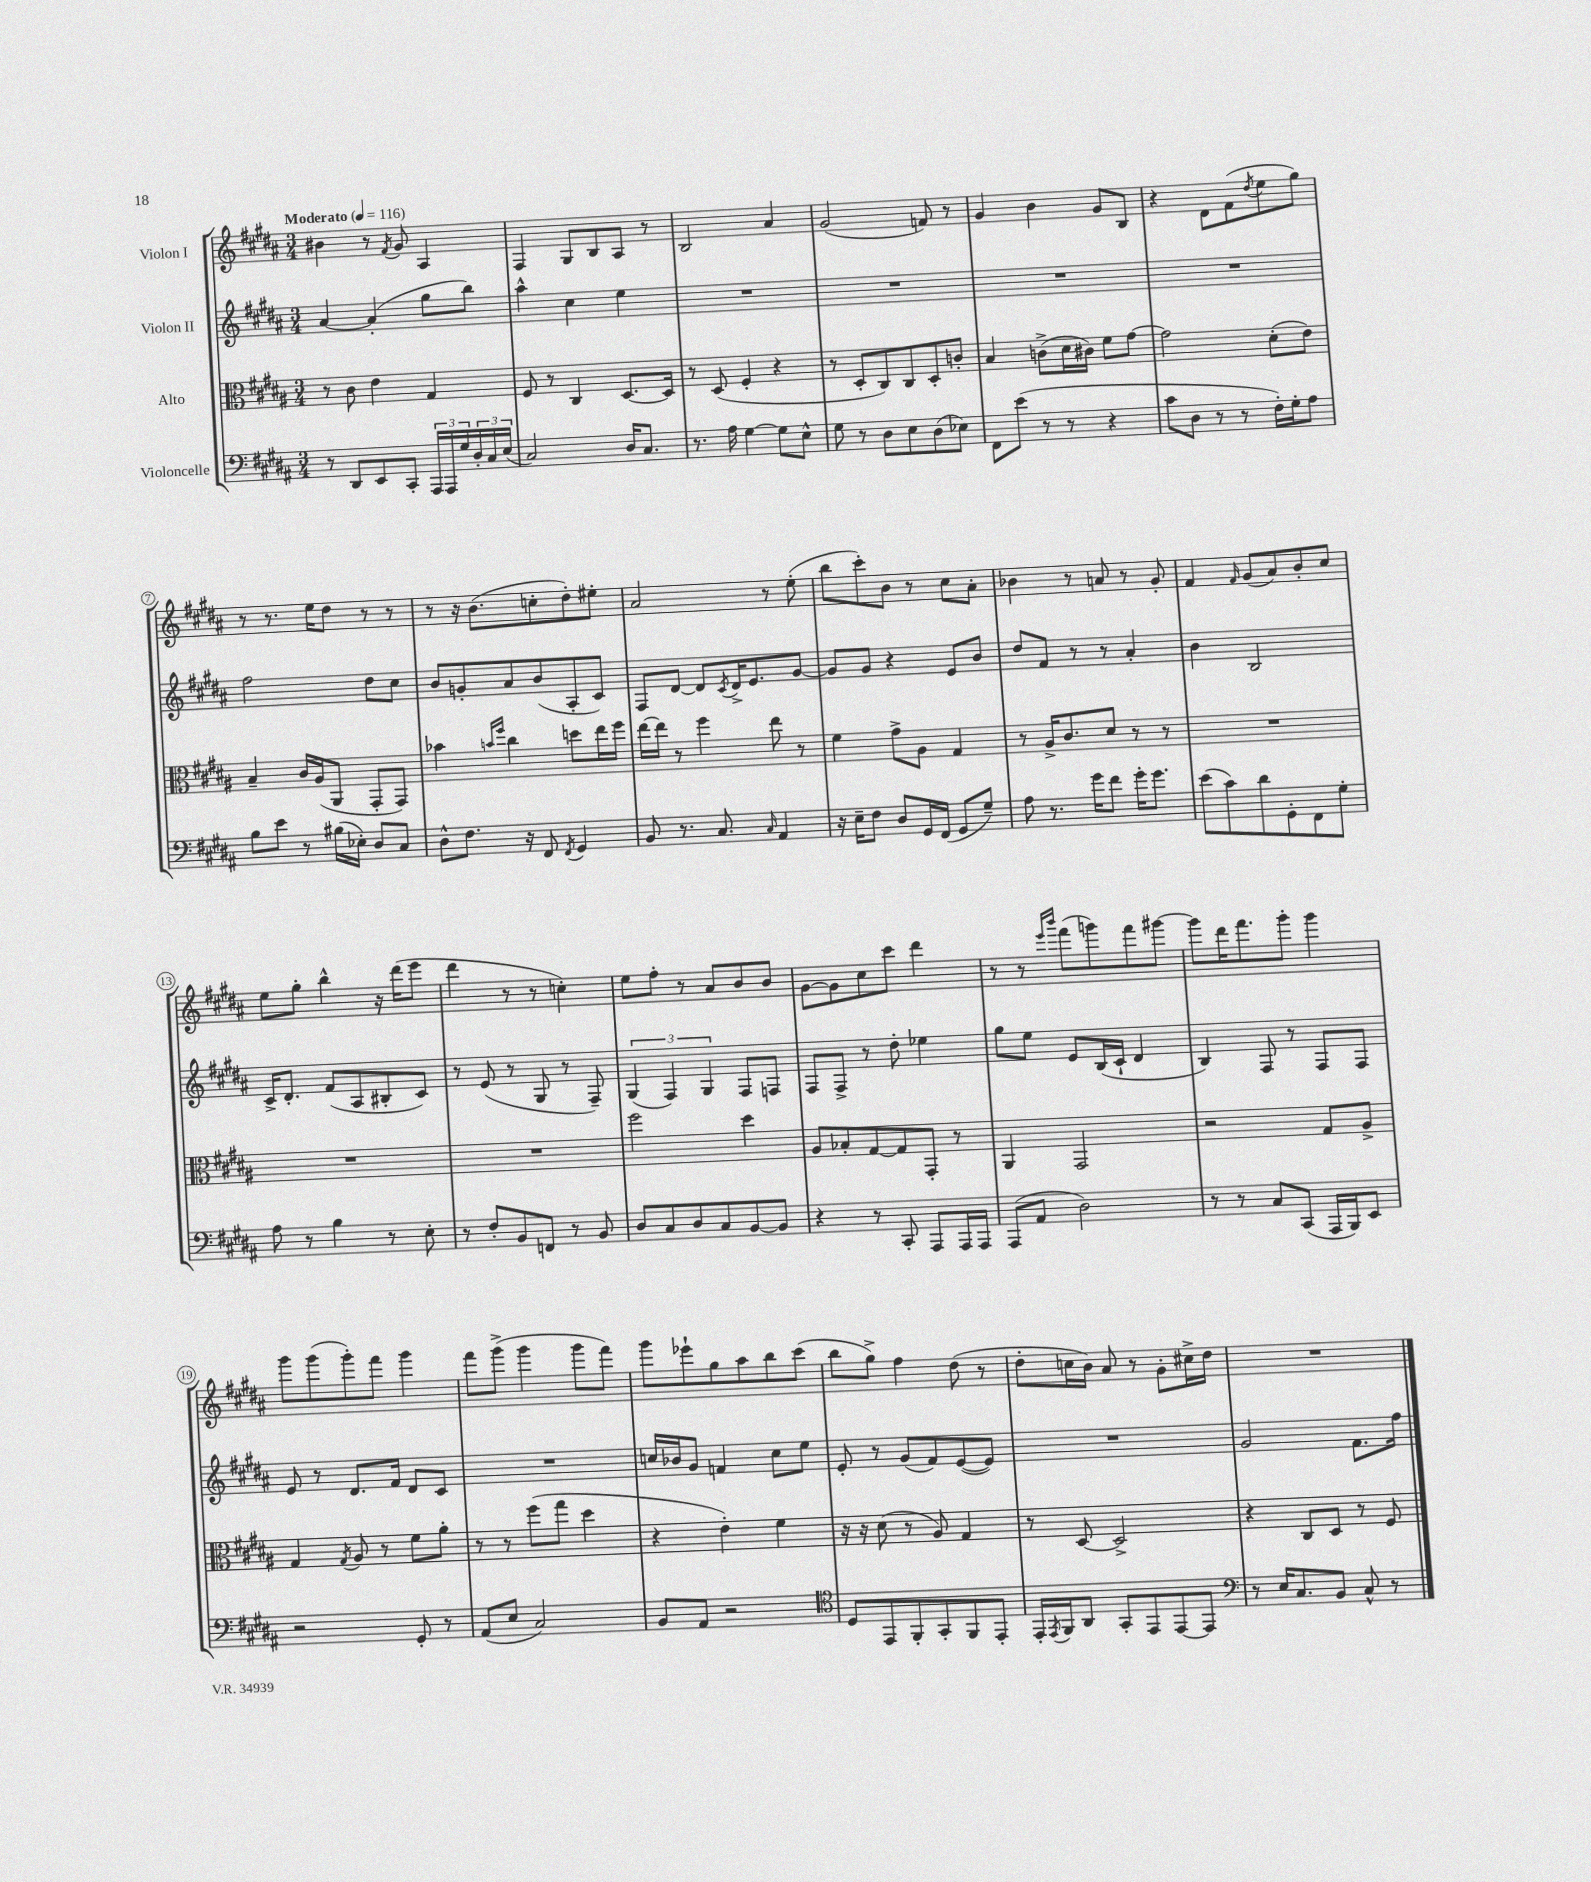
<<
\new StaffGroup <<
\new Staff = "s0" \with { instrumentName = "Violon I" } {
    \clef treble \key b \major \numericTimeSignature \time 3/4 \tempo "Moderato" 4 = 116
    bis'4 r8 \acciaccatura { fis'8 } gis'8 ais4 |
    fis4 gis8 b8 ais8 r8 |
    b2 ais'4 |
    gis'2( f'8) r8 |
    gis'4 b'4 gis'8 b8 |
    r4 dis'8 fis'8( \acciaccatura { dis''8 } e''8 gis''8) |
    r8 r8. e''16 dis''8 r8 r8 |
    r8 r16 b'8.( c''8-. dis''8-.) eis''8-. |
    ais'2 r8 e''8-.( |
    b''8 cis'''8-.) b'8 r8 cis''8 ais'8-. |
    bes'4 r8 a'8 r8 gis'8-. |
    fis'4 \grace { fis'16 } gis'8( ais'8) b'8-. cis''8 |
    e''8 gis''8-. b''4-^ r16 dis'''16( e'''8 |
    dis'''4 r8 r8 c''4-.) |
    e''8 fis''8-. r8 ais'8 b'8 b'8 |
    gis'8~ gis'8 cis''8 cis'''8 dis'''4 |
    r8 r8 \grace { e'''16 b'''16 } fis'''8( g'''8) fis'''8 gis'''8~ |
    gis'''8 dis'''16 fis'''8. gis'''8-. gis'''4 |
    gis'''8 gis'''8( gis'''8-.) fis'''8 gis'''4 |
    fis'''8 gis'''8->( gis'''4 gis'''8 fis'''8) |
    gis'''8 ees'''8-! gis''8 ais''8 b''8 cis'''8( |
    b''8 gis''8->) fis''4 dis''8( r8 |
    dis''8-. c''16 b'16) ais'8 r8 gis'8-. cis''16-> dis''16 |
    R2. \bar "|." |
}
\new Staff = "s1" \with { instrumentName = "Violon II" } {
    \clef treble \key b \major \numericTimeSignature \time 3/4
    ais'4~ ais'4-.( gis''8 b''8) |
    ais''4-^ cis''4 e''4 |
    R2. |
    R2. |
    R2. |
    R2. |
    fis''2 dis''8 cis''8 |
    b'8 g'8-. ais'8 b'8( ais8-. cis'8) |
    fis8 dis'8~ dis'8 \acciaccatura { cis'8 } dis'16-> e'8. gis'8~ |
    gis'8 gis'8 r4 e'8 b'8 |
    dis''8 fis'8 r8 r8 ais'4-. |
    b'4 b2 |
    cis'16-> dis'8.-. fis'8( ais8 bis8-. cis'8) |
    r8 e'8( r8 gis8 r8 fis8--) |
    \tuplet 3/2 { gis4( fis4) gis4 } fis8 f8 |
    fis8 fis8-> r8 dis''8-. ees''4 |
    gis''8 e''8 e'8 b16( cis'16-! dis'4 |
    b4) fis8 r8 fis8 fis8 |
    e'8 r8 dis'8. fis'16 dis'8 cis'8 |
    R2. |
    c''16 bes'16 gis'8 f'4 c''8 e''8 |
    e'8-. r8 gis'8( fis'8) e'8~( e'8) |
    R2. |
    gis'2 fis'8. fis''16 \bar "|." |
}
\new Staff = "s2" \with { instrumentName = "Alto" } {
    \clef alto \key b \major \numericTimeSignature \time 3/4
    r8 cis'8 e'4 gis4 |
    fis8 r8 cis4 dis8.~ dis16 |
    r8 dis8( fis4-. r4 |
    r8 dis8-. cis8) cis8 dis8-. c'8-. |
    b4 c'8->( dis'16 cis'16) fis'8 gis'8~ |
    gis'2 dis'8-.( e'8) |
    b4-- cis'16 ais16( ais,8 gis,8-. gis,8) |
    bes'4 \grace { b'16 fis''16 } cis''4 d''8 e''16 fis''16 |
    e''16~ e''16 r8 fis''4 e''8 r8 |
    fis'4 gis'8-> ais8 gis4 |
    r8 ais16-> cis'8. dis'8 r8 r8 |
    R2. |
    R2. |
    R2. |
    fis''2 dis''4 |
    ais8 bes8-. gis8~ gis8 gis,8-. r8 |
    ais,4 gis,2 |
    r2 gis8 ais8-> |
    gis4 \acciaccatura { gis8 } ais8 r8 fis'8 ais'8-. |
    r8 r8 fis''8( gis''8 dis''4 |
    r4 e'4-.) fis'4 |
    r16 r16 dis'8( r8 ais8) gis4 |
    r8 dis8~ dis2-> |
    r4 cis8 dis8 r8 fis8 \bar "|." |
}
\new Staff = "s3" \with { instrumentName = "Violoncelle" } {
    \clef bass \key b \major \numericTimeSignature \time 3/4
    r8 dis,8 e,8 cis,8-. \tuplet 3/2 { ais,,16 ais,,16 gis16 } \tuplet 3/2 { dis16-. cis16 e16( } |
    cis2) dis16 cis8. |
    r8. ais16 gis4~ gis8 e8-^ |
    gis8 r8 dis8 e8 dis8( ees8) |
    fis,8 e'8( r8 r8 r4 |
    cis'8 dis8 r8 r8 fis16-.) gis16-. ais8 |
    b8 e'8 r8 bis16( ees16-.) dis8 cis8 |
    dis8-^ fis8. r16 fis,8 \acciaccatura { fis,8 } gis,4 |
    b,8 r8. cis8. \grace { cis16 } ais,4 |
    r16 e16-- fis8 dis8 gis,16 fis,16( gis,8 gis8--) |
    ais8 r8. gis'16 fis'8 gis'16-. gis'8. |
    e'8( cis'8) dis'8 gis,8-. fis,8 gis8-. |
    ais8 r8 b4 r8 e8-. |
    r8 fis8-. b,8 f,8 r8 b,8 |
    dis8 cis8 dis8 cis8 b,8~ b,8 |
    r4 r8 cis,8-. ais,,8 ais,,16 ais,,16 |
    ais,,8( ais,8 dis2) |
    r8 r8 cis8 cis,8( ais,,16 b,,16) e,8 |
    r2 gis,8-. r8 |
    ais,8( e8 cis2) |
    b,8 ais,8 r2 |
    \clef tenor dis8 e,8 fis,8-. gis,8-. fis,8 e,8-. |
    e,16-. \acciaccatura { e,8 } fis,16 ais,8 gis,8-. e,8 e,8~ e,8 |
    \clef bass r8 e16 cis8. b,8 cis8-^ r8 \bar "|." |
}
>>
>>
\layout { \context { \Score \override BarNumber.stencil = #(make-stencil-circler 0.1 0.3 ly:text-interface::print) } }
